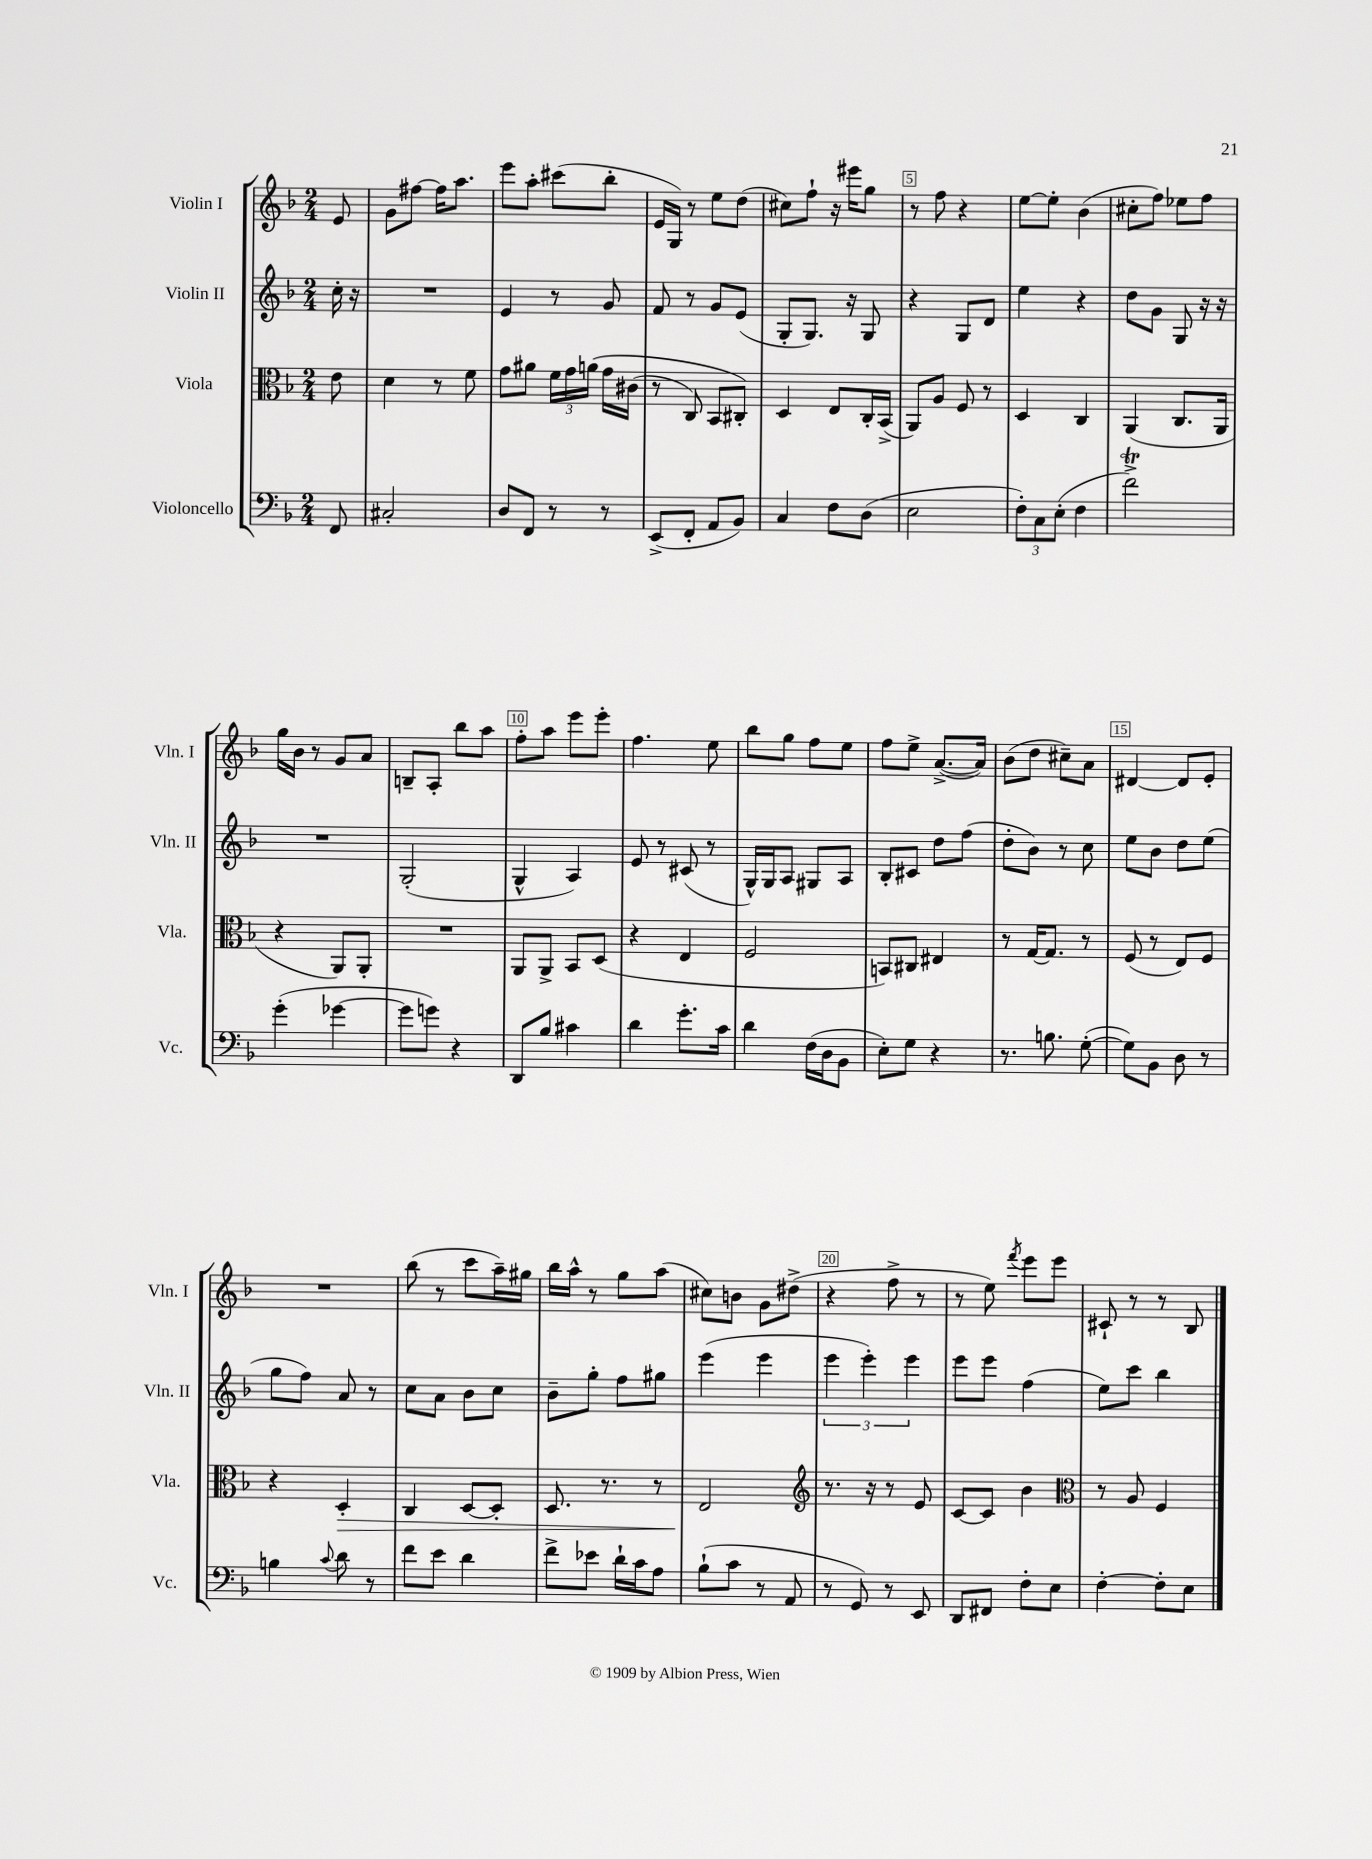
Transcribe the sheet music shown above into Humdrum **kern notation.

**kern	**kern	**dynam	**kern	**kern
*part4	*part3	*part3	*part2	*part1
*staff4	*staff3	*staff3	*staff2	*staff1
*I"Violoncello	*I"Viola	*	*I"Violin II	*I"Violin I
*I'Vc.	*I'Vla.	*	*I'Vln. II	*I'Vln. I
*clefF4	*clefC3	*	*clefG2	*clefG2
*k[b-]	*k[b-]	*	*k[b-]	*k[b-]
*M2/4	*M2/4	*	*M2/4	*M2/4
=	=	=	=	=
8FF/	8e\	.	16cc'\	8e/
.	.	.	16r	.
=1	=1	=1	=1	=1
2C#X'/	4d\	.	2r	8g\L
.	.	.	.	[8ff#X\J
.	8r	.	.	16ff#\KL]
.	.	.	.	8.aa\J
.	8f\	.	.	.
=2	=2	=2	=2	=2
8D/L	8g\L	.	4e/	8eee\L
8FF/J	8a#X\J	.	.	8aa'\J
8r	24f\LL	.	8r	(8ccc#X\L
.	24g\	.	.	.
.	(24an\JJ	.	.	.
8r	16g\LL	.	8g/	8bb-'\J
.	(16c#X\JJ	.	.	.
=3	=3	=3	=3	=3
(8EE^/L	8r	.	8f/	16e/LL
.	.	.	.	16G/JJ)
8FF'/J	8C/)	.	8r	8r
8AA/L	8BB-/L	.	8g/L	8ee\L
8BB-/J)	8C#X'/J)	.	(8e/J	(8dd\J
=4	=4	=4	=4	=4
4C/	4D/	.	8G'/L	8cc#X\L)
.	.	.	8.G/J)	8ff`\J
8F\L	8E/L	.	.	16r
.	.	.	16r	16eee#X\KL
(8D\J	16C'/L	.	8G/	8gg\J
.	(16BB-^/JJ	.	.	.
=5	=5	=5	=5	=5
2E\	8AA/L)	.	4r	8r
.	8A/J	.	.	8ff\
.	8F/	.	8G/L	4r
.	8r	.	8d/J	.
=6	=6	=6	=6	=6
12F'\L)	4D/	.	4ee\	[8ee\L
12C\	.	.	.	.
.	.	.	.	8ee'\J]
(12E'\J	.	.	.	.
4F\	4C/	.	4r	(4b-\
=7	=7	=7	=7	=7
2fT^\)	(4AA/	.	8dd\L	8cc#X'\L
.	.	.	8g\J	8ff\J)
.	8.C/L	.	8G/	8ee-X\L
.	.	.	16r	8ff\J
.	16AA/Jk	.	16r	.
!!LO:LB:g=z
=8	=8	=8	=8	=8
(4g'\	4r	.	2r	16gg\LL
.	.	.	.	16b-\JJ
.	.	.	.	8r
[4g-X\	8AA/L)	.	.	8g/L
.	8AA'/J	.	.	8a/J
=9	=9	=9	=9	=9
8g-\L]	2r	.	(2G'/	8Bn~/L
8gn\J)	.	.	.	8A'/J
4r	.	.	.	8bb-\L
.	.	.	.	8aa\J
=10	=10	=10	=10	=10
8DD/L	8AA/L	.	4G^^/	8ff'\L
8B-/J	8AA^/J	.	.	8aa\J
4c#X\	8BB-/L	.	4A/)	8eee\L
.	(8D/J	.	.	8eee'\J
=11	=11	=11	=11	=11
4d\	4r	.	8e/	4.ff\
.	.	.	8r	.
8.g'\L	4E/	.	(8c#X/	.
.	.	.	8r	8ee\
16c\Jk	.	.	.	.
=12	=12	=12	=12	=12
4d\	2F/	.	16G^^/LL)	8bb-\L
.	.	.	16G/J	.
.	.	.	8A/J	8gg\J
(16F\LL	.	.	8G#X/L	8ff\L
16D\J	.	.	.	.
8BB-\J	.	.	8A/J	8ee\J
=13	=13	=13	=13	=13
8E'\L)	8BBn/L)	.	8B-'/L	8ff\L
8G\J	8C#X/J	.	8c#X/J	8ee^\J
4r	4E#X/	.	8dd\L	([8.a^/L
.	.	.	(8ff\J	.
.	.	.	.	16a/Jk])
=14	=14	=14	=14	=14
8.r	8r	.	8dd'\L	(8b-\L
.	[16G/KL	.	8b-\J)	8dd\J
8.Bn\	8.G/J]	.	.	.
.	.	.	8r	8cc#X~\L)
([8G'\	8r	.	8cc\	8a\J
=15	=15	=15	=15	=15
8G\L])	(8F/	.	8ee\L	[4d#X/
8BB-\J	8r	.	8b-\J	.
8D\	8E/L)	.	8dd\L	8d#/L]
8r	8F/J	.	(8ee\J	8e'/J
!!LO:LB:g=z
=16	=16	=16	=16	=16
4Bn\	4r	.	8gg\L	2r
.	.	.	8ff\J)	.
8qqc/	.	.	.	.
!	!	!LO:HP:b	!	!
8d\	4D'/	>	8a/	.
8r	.	.	8r	.
=17	=17	=17	=17	=17
8f\L	4C/	.	8cc\L	(8bb-\
8e\J	.	.	8a\J	8r
4d\	[8D/L	.	8b-\L	8ccc\L
.	8D'/J]	.	8cc\J	16aa~\L)
.	.	.	.	16gg#X\JJ
=18	=18	=18	=18	=18
8f^\L	8.D/	.	8b-~\L	16bb-\LL
.	.	.	.	16aa^^\JJ
8e-X\J	.	.	8gg'\J	8r
.	8.r	.	.	.
16d`\LL	.	.	8ff\L	8gg\L
16c\J	.	.	.	.
8A\J	8r	.	8gg#X\J	(8aa\J
=19	=19	=19	=19	=19
(8B-`\L	2E/	.	(4eee\	8cc#X\L)
8c\J	.	.	.	8bn\J
8r	.	.	4eee\	8g\L
8AA/	.	.	.	(8dd#X^\J
.	.	]	.	.
=20	=20	=20	=20	=20
*	*clefG2	*	*	*
8r	8.r	.	6eee\	4r
8GG/)	.	.	.	.
.	.	.	6eee'\)	.
.	16r	.	.	.
8r	8r	.	.	8ff^\
.	.	.	6eee\	.
8EE/	8e/	.	.	8r
=21	=21	=21	=21	=21
8DD/L	[8c/L	.	8eee\L	8r
8FF#X/J	8c/J]	.	8eee\J	8ee\)
.	.	.	.	8qfff/
8F'\L	4b-\	.	(4ff\	8eee\L
8E\J	.	.	.	8eee\J
=22	=22	=22	=22	=22
*	*clefC3	*	*	*
[4F'\	8r	.	8ee\L)	8c#X`/
.	8A/	.	8ccc\J	8r
8F'\L]	4F/	.	4bb-\	8r
8E\J	.	.	.	8B-/
==	==	==	==	==
*-	*-	*-	*-	*-
